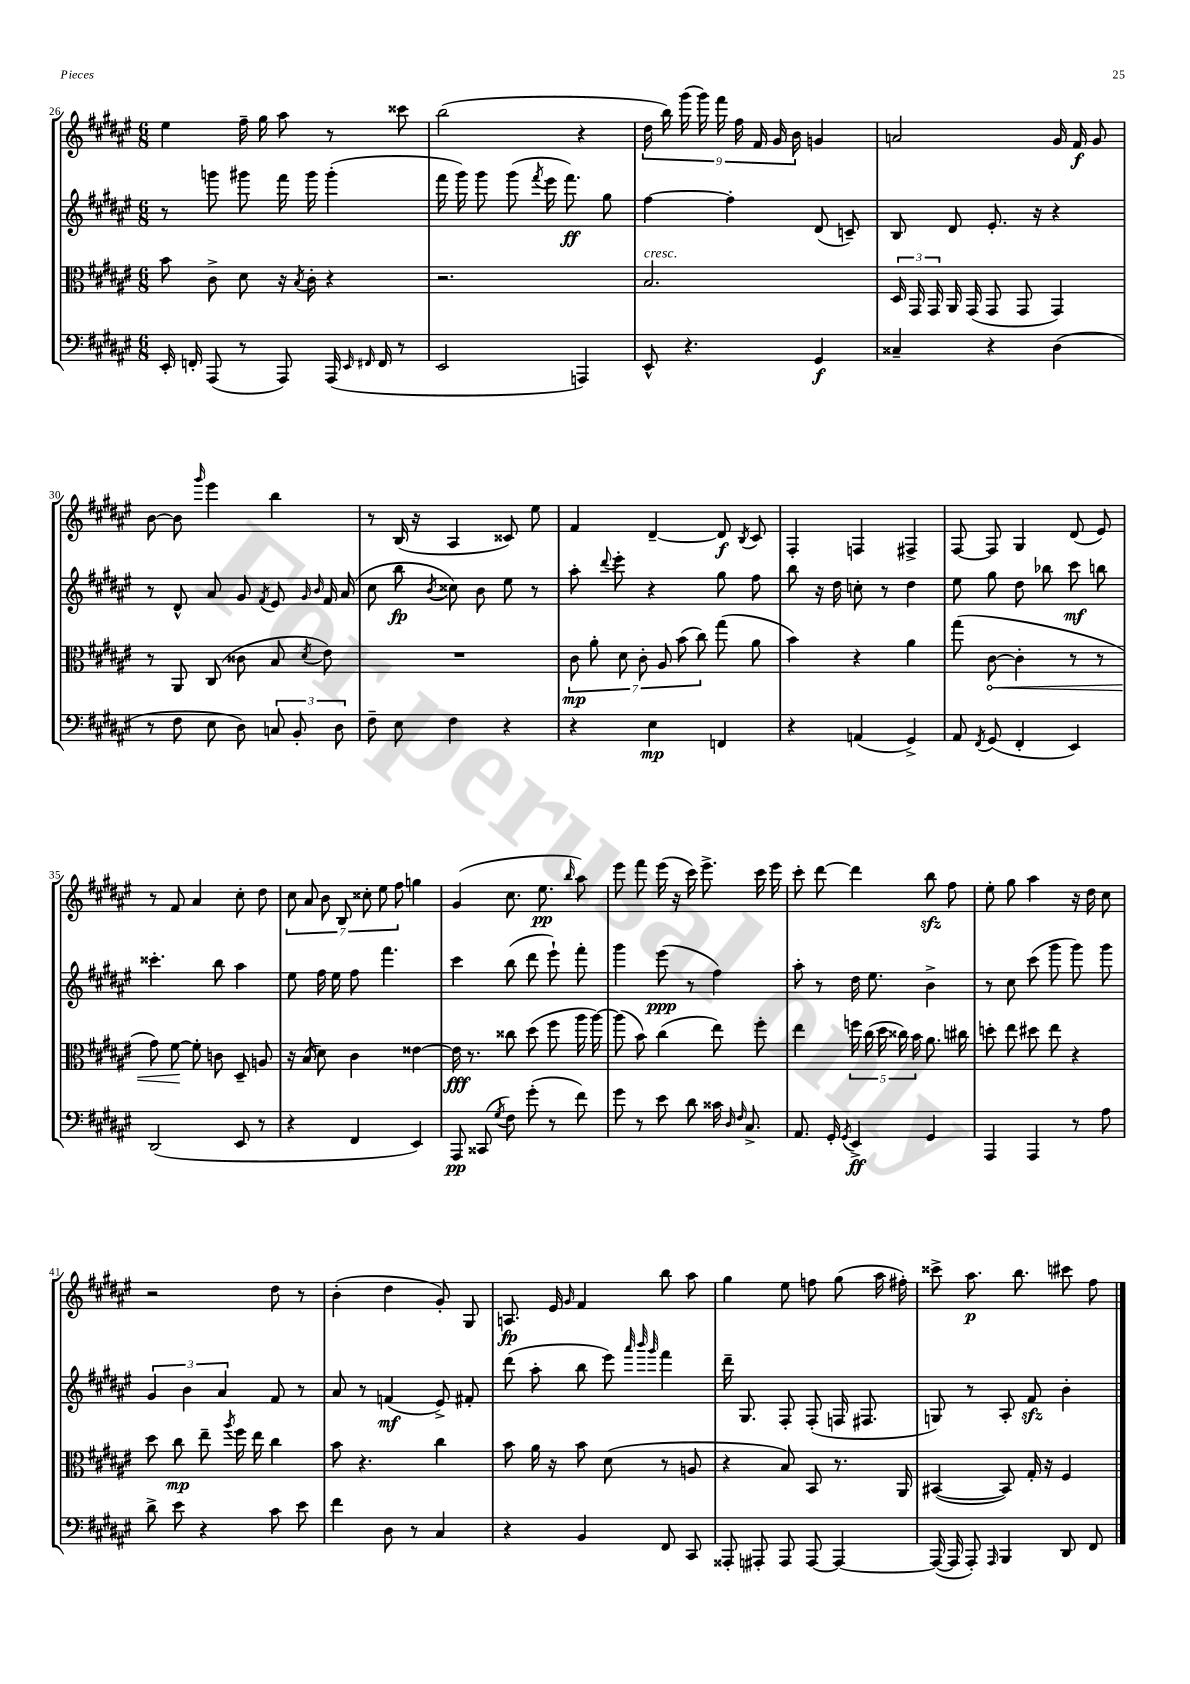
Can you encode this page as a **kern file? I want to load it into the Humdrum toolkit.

**kern	**kern	**kern	**kern
*staff4	*staff3	*staff2	*staff1
*clefF4	*clefC3	*clefG2	*clefG2
*k[f#c#g#d#a#e#]	*k[f#c#g#d#a#e#]	*k[f#c#g#d#a#e#]	*k[f#c#g#d#a#e#]
*M6/8	*M6/8	*M6/8	*M6/8
16EE#'/	8b\	8r	4ee#\
16FF'/	.	.	.
(8AAA#/	8c#^\	8ggg\	.
8r	8d#\	8ggg#\	16ff#~\
.	.	.	16gg#\
8AAA#/)	16r	16fff#\	8aa#\
.	8qB/	.	.
.	16c#'\	16ggg#\	.
(16AAA#/	4r	(4ggg#'\	8r
16qqEE#/	.	.	.
16qqFF#/	.	.	.
16FF#/	.	.	.
8r	.	.	8ccc##\
=	=	=	=
2EE#/	2.r	16fff#\	(2bb\
.	.	16ggg#\)	.
.	.	8ggg#\	.
.	.	(8ggg#\	.
.	.	8qfff#/	.
.	.	16eee#\	.
.	.	8.fff#\)	.
4AAA/)	.	.	4r
.	.	8gg#\	.
=	=	=	=
8EE#^^/	2.B/	[4ff#\	18dd#\
.	.	.	18bb\)
.	.	.	(18ggg#\
4.r	.	.	.
.	.	.	18ggg#\)
.	.	.	18fff#\
.	.	4ff#'\]	.
.	.	.	18ff#\
.	.	.	18f#/
.	.	.	18g#/
.	.	.	18b\
4GG#/	.	(8d#/	4g/
.	.	8c~/)	.
=	=	=	=
4C##~/	24D#/	8B/	2a/
.	24GG#/	.	.
.	24GG#/	.	.
.	16AA#/	8d#/	.
.	(16GG#/	.	.
4r	8GG#/	8.e#'/	.
.	8GG#/	.	.
.	.	16r	.
(4D#\	4GG#/)	4r	16g#/
.	.	.	16f#/
.	.	.	8g#/
=	=	=	=
8r	8r	8r	[8b\
8F#\	8AA#/	8d#^^/	8b\]
.	.	.	16qqggg#/
8E#\	(8C#/	8a#/	4eee#\
8D#\)	8c##\	8g#/	.
.	.	8qf#/	.
12C/	8B/	8e#/	4bb\
12BB'/	.	.	.
.	.	16qqg#/	.
.	8qd#/	16qqb/	.
.	8e#\)	16f#/	.
12D#\	.	.	.
.	.	(16a#/	.
=	=	=	=
8F#~\	2.r	8cc#\	8r
8E#\	.	8bb\	(16B/
.	.	.	16r
.	.	8qb/	.
4F#\	.	8cc##\)	4A#/
.	.	8b\	.
4r	.	8ee#\	8c##/)
.	.	8r	8ee#\
=	=	=	=
4r	14c#\	8aa#'\	4f#/
.	14a#'\	.	.
.	.	8qqddd#/	.
.	.	8eee#'\	.
.	14d#\	.	.
.	14c#'\	.	.
4E#\	.	4r	[4d#~/
.	14A#/	.	.
.	(14b\	.	.
.	14cc#\)	.	.
4FF/	(8gg#\	8gg#\	8d#/]
.	.	.	8qB/
.	8a#\	8ff#\	8c#/
=	=	=	=
4r	4b\)	8bb\	4F#'/
.	.	16r	.
.	.	16dd#\	.
(4AA/	4r	8cc'\	4F/
.	.	8r	.
4GG#^/)	4a#\	4dd#\	4F#^/
=	=	=	=
8AA#/	(8gg#\	8ee#\	[8F#/
8qFF#/	.	.	.
(8GG#/	[8c#\	8gg#\	8F#/]
4FF#'/	4c#'\]	8dd#\	4G#/
.	.	8bb-\	.
4EE#/)	8r	8ccc#\	(8d#/
.	8r	8bb\	8e#/)
=	=	=	=
(2DD#/	8g#\)	4.ccc##'\	8r
.	[8f#\	.	8f#/
.	8f#'\]	.	4a#/
.	8c\	8bb\	.
8EE#/	8D#~/	4aa#\	8cc#'\
8r	8A/	.	8dd#\
=	=	=	=
4r	16r	8ee#\	14cc#\
.	(16B/	.	.
.	.	.	14a#/
.	8d#\)	16ff#\	.
.	.	.	14b\
.	.	16ee#\	.
.	.	.	14B/
4FF#/	4c#\	8ff#\	.
.	.	.	14cc##'\
.	.	.	14ee#\
.	.	4.fff#\	.
.	.	.	14ff#\
4EE#/)	[4e##\	.	4gg\
=	=	=	=
8AAA#/	16e##\]	4ccc#\	(4g#/
.	8.r	.	.
(8CC##/	.	.	.
8qG#/	.	.	.
8F#\)	8cc##\	(8bb\	8.cc#\
(8g#'\	(8dd#\	8ddd#\	.
.	.	.	8.ee#\
8r	8ff#\	8eee#`\)	.
.	.	.	16qqbb/
8f#\)	16aa#\	8fff#'\	8aa#\)
.	[16aa#\)	.	.
=	=	=	=
8g#\	(8aa#\]	4ggg#\	8eee#\
8r	8b\)	.	8fff#\
8e#\	(4cc#\	(8eee#\	(16eee#\
.	.	.	16r
8d#\	.	8r	16ccc#\)
.	.	.	8.eee#^\
16c##\	8ee#\)	4ff#\)	.
16qqD#/	.	.	.
16qqF#/	.	.	.
8.C#^/	.	.	.
.	8ff#'\	.	16ccc#\
.	.	.	16eee#\
=	=	=	=
8.AA#/	4ee#\	8aa#'\	8ccc#'\
.	.	8r	[8ddd#\
16GG#'/	.	.	.
8qGG#/	.	.	.
4EE#^/	20ff\	16dd#\	4ddd#\]
.	(20cc#\	.	.
.	.	8.ee#\	.
.	20dd#\	.	.
.	20cc##\)	.	.
.	20b\	.	.
4GG#/	8.a#\	4b^\	8bb\
.	.	.	8ff#\
.	16cc#\	.	.
=	=	=	=
4AAA#/	8dd'\	8r	8ee#'\
.	8ee#\	8cc#\	8gg#\
4AAA#/	8dd#\	(8ccc#\	4aa#\
.	8ee#\	8ggg#\	.
8r	4r	8ggg#\)	16r
.	.	.	16dd#\
8A#\	.	8ggg#\	8cc#\
=	=	=	=
8d#^\	8dd#\	6g#/	2r
8e#\	8cc#\	.	.
.	.	6b\	.
4r	8ee#~\	.	.
.	.	6a#/	.
.	8qaa#/	.	.
.	16ff#\	.	.
.	16ee#\	.	.
8c#\	4cc#\	8f#/	8dd#\
8e#\	.	8r	8r
=	=	=	=
4f#\	8b\	8a#/	(4b'\
.	4.r	8r	.
8D#\	.	(4f/	4dd#\
8r	.	.	.
4C#/	4cc#\	8e#^/)	8g#'/)
.	.	8f#'/	8G#/
=	=	=	=
4r	8b\	(8ddd#\	8.A/
.	16a#\	8aa#'\	.
.	16r	.	16e#/
.	.	.	16qqg#/
4BB/	8b\	8bb\	4f#/
.	(8d#\	8eee#\)	.
.	.	32qqaaa#/	.
.	.	32qqbbb/	.
.	.	32qqggg#/	.
8FF#/	8r	4fff#\	8bb\
8CC#/	8A/	.	8aa#\
=	=	=	=
8AAA##'/	4r	16ddd#~\	4gg#\
.	.	8.G#/	.
8AAA#'/	.	.	.
8AAA#/	8B/)	8F#'/	8ee#\
[8AAA#/	8BB/	(8F#'/	8ff\
4AAA#/_	8.r	16F/	(8gg#\
.	.	8.F#/	.
.	.	.	16aa#\
.	16AA#/	.	16ff#'\)
=	=	=	=
(16AAA#/_	([4BB#/	8G/)	8ccc##^\
16AAA#/]	.	.	.
8AAA#'/)	.	8r	8.aa#\
16qqAAA#/	.	.	.
4BBB/	8BB#/])	8A#'/	.
.	.	.	8.bb\
.	16G#'/	8f#/	.
.	16r	.	.
8DD#/	4F#/	4b'\	8ccc#\
8FF#/	.	.	8ff#\
==	==	==	==
*-	*-	*-	*-
